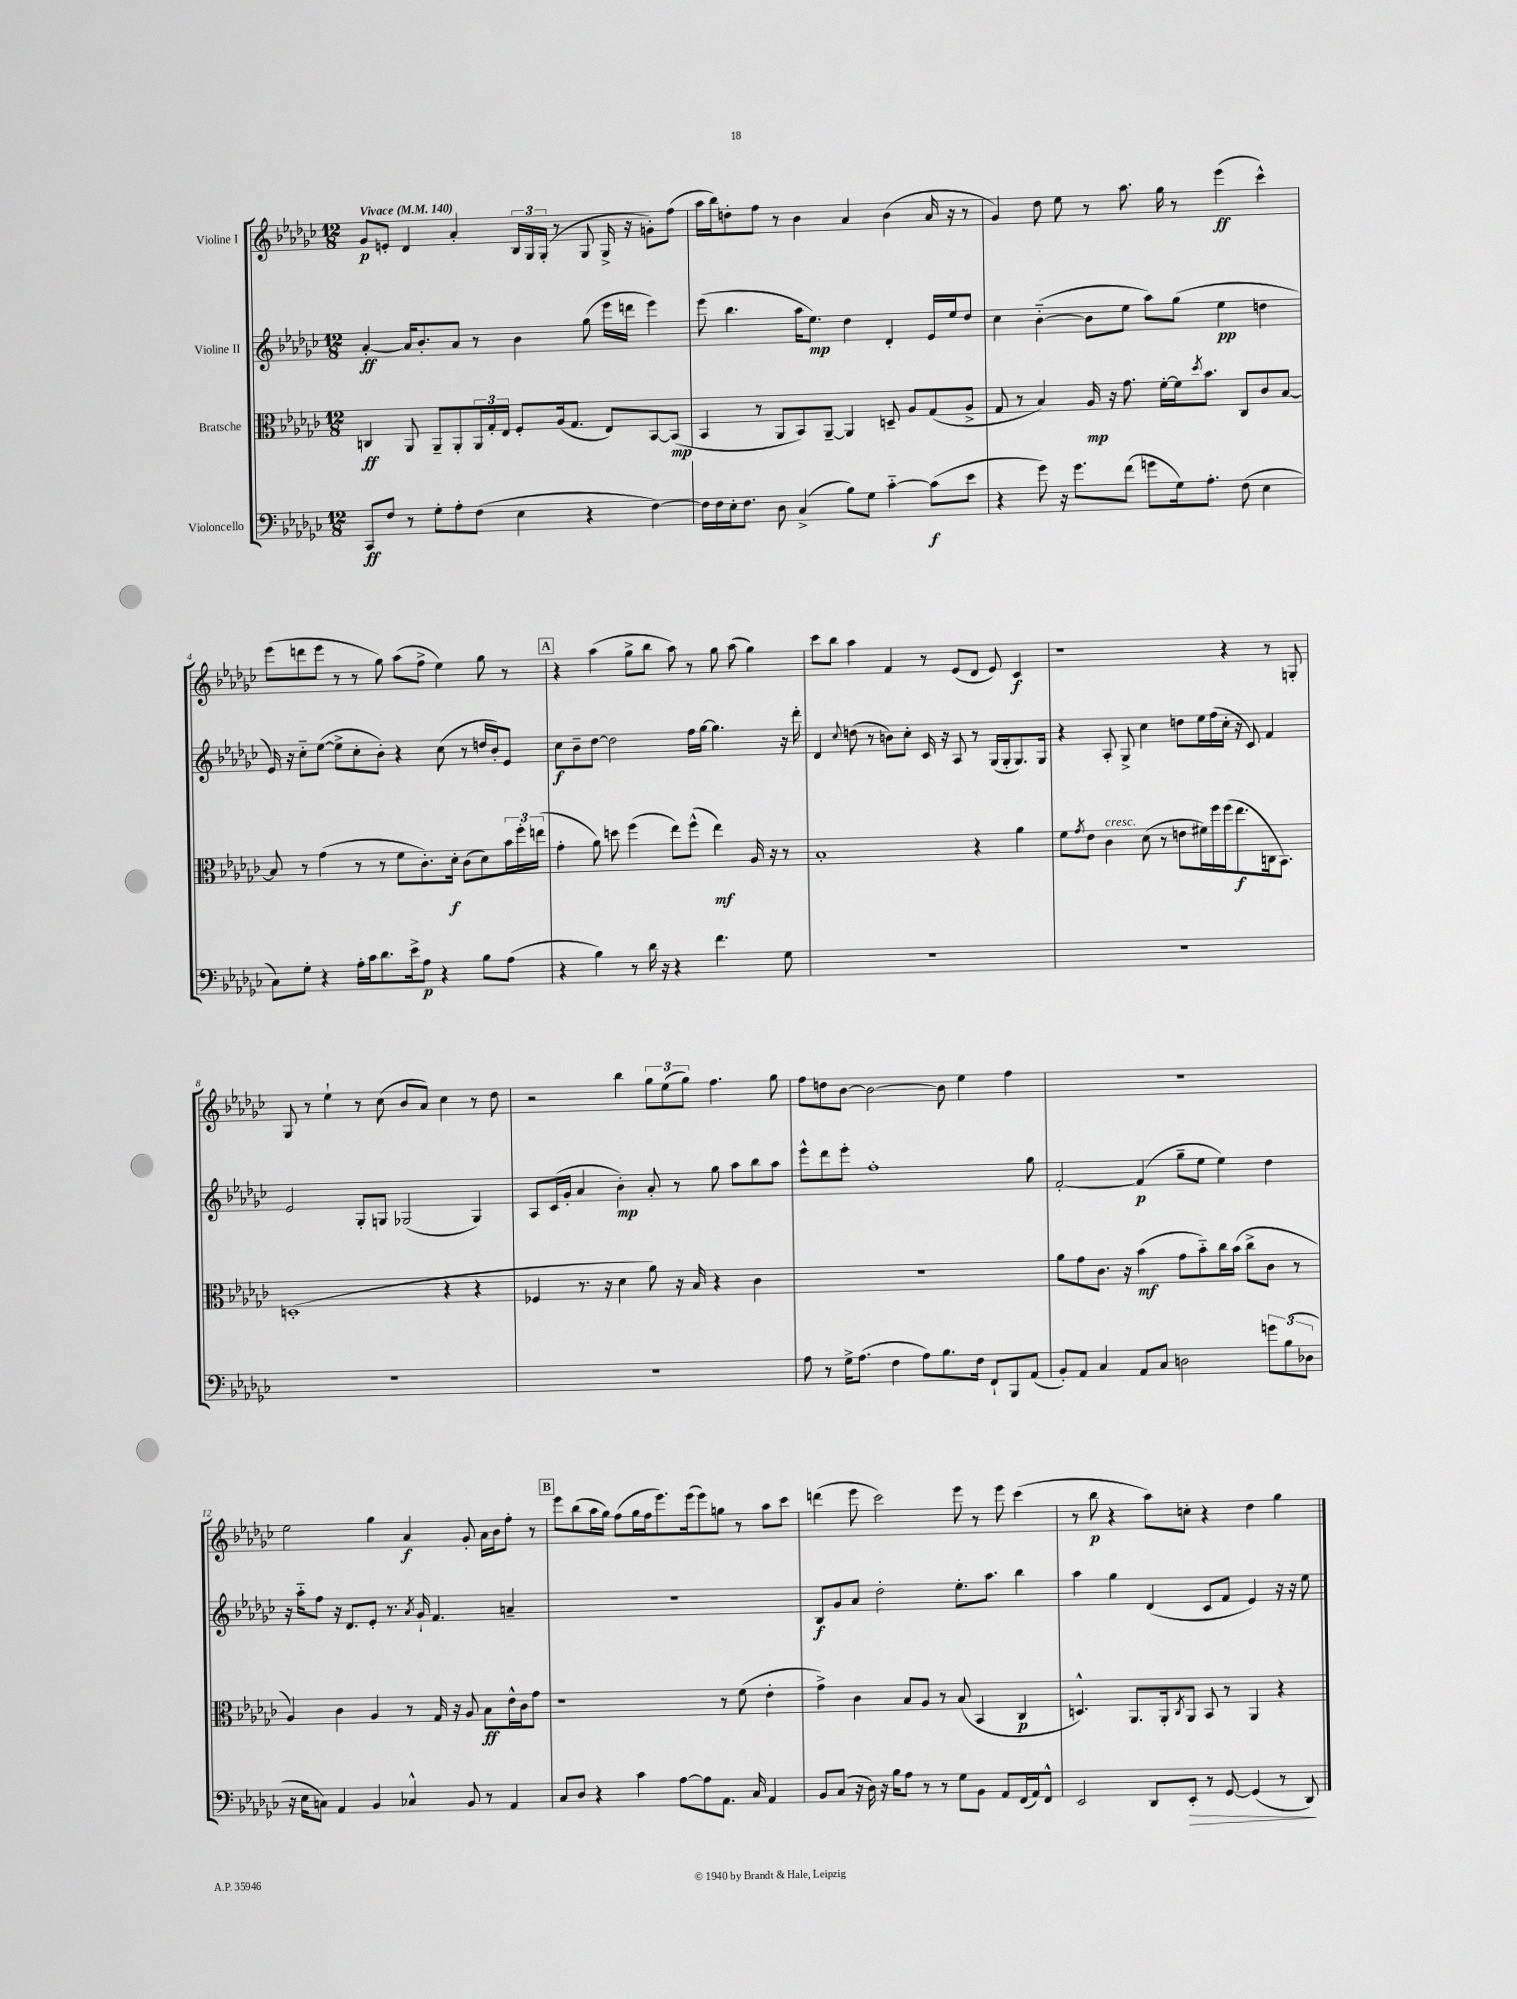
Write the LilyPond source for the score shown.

<<
\new StaffGroup <<
\new Staff = "s0" \with { instrumentName = "Violine I" } {
    \clef treble \key ges \major \numericTimeSignature \time 12/8 \tempo "Vivace" 4 = 140
    ges'8\p e'8-. des'4 aes'4-. \tuplet 3/2 { bes16 ges16 ges16-.( } r8 ges8 ges16-> r16 g'8-.) f''8( |
    aes''16 bes''16) d''8-. f''8 r8 bes'4 aes'4 bes'4( aes'16 r16 r8 |
    ges'4) des''8 ees''8 r8 aes''8. ges''16 r8 ees'''4\ff( ces'''4-^) |
    ees'''8( d'''8 ees'''8 r8 r8 ges''8) aes''8( f''8-> ees''4) ges''8 r8 |
    \mark \markup { \box "A" } r4 aes''4( ges''8-> bes''8 aes''8) r8 ges''8 aes''8( ges''4) |
    ces'''8 bes''8 aes''4 f'4 r8 ees'8( des'8 ees'8) ces'4\f |
    r1 r4 r8 g8-. |
    ges8 r8 ees''4-! r8 ces''8( bes'8 aes'8) ces''4 r8 des''8 |
    r2 bes''4 \tuplet 3/2 { ges''8 ees''8( ges''8) } f''4. ges''8 |
    f''8 d''8 bes'8~ bes'2~ bes'8 ees''4 f''4 |
    R1. |
    ees''2 ges''4 aes'4\f ges'8-. aes'16 bes'16 f''8-. r8 |
    \mark \markup { \box "B" } ees'''8 bes''8( aes''16 ges''16) f''8( ges''16 f''16 ees'''8.) ees'''16( ees'''8) g''8 r8 aes''8 ces'''8 |
    d'''4( ees'''8 ces'''2) ees'''8 r8 ees'''8 ces'''4( |
    r8 bes''8\p r4 aes''8) c''8-. r4 des''4 ges''4 \bar "|." |
}
\new Staff = "s1" \with { instrumentName = "Violine II" } {
    \clef treble \key ges \major \numericTimeSignature \time 12/8
    aes'4~-.\ff aes'16 bes'8.-. aes'8 r8 bes'4 ges''8( ees'''16 d'''16 ees'''4) |
    ees'''8( bes''4. aes''16 ees''8.\mp) des''4 des'4-. ees'16 ees''16 des''8 |
    ces''4 bes'4~-_( bes'8 ees''8 aes''8) ges''8( ees''4\pp d''4 |
    ees'16) r16 ces''8-_ ees''8~( ees''8-> ces''8-. bes'8-.) r4 ces''8( r8 d''16 bes'16-.) ees'8 |
    \mark \markup { \box "A" } ces''8\f bes'8-- des''8~ des''2 f''16 ges''16~ ges''4. r16 des'''16-. |
    des'4 \appoggiatura { ces''8 } d''8( r8 b'8) ces''8-. ces'16 r16 aes8 r8 ges16( ges16-. ges8.) ges16 |
    r4 aes8-. ges8-> ces''4 d''8 ees''16 f''16( ces''16-. r16 ces'8) f'4 |
    ees'2 ges8-. g8 ges2( ges4) |
    aes8 ces'16( ges'16-. aes'4 bes'4-.\mp) aes'8-. r8 ges''8 aes''8 bes''8 aes''8 |
    ees'''8-^ des'''8 ees'''8-. f''1-. ges''8 |
    f'2~-. f'4\p( ges''8-- ees''8 ees''4) des''4 |
    r16 aes''16-_ f''8 r16 des'8. ees'8-. r8. \acciaccatura { aes'8 } ges'16-! f'4. a'4-- |
    \mark \markup { \box "B" } R1. |
    bes8\f ges'8 aes'8 des''2-. ees''8.-. aes''8. bes''4 |
    aes''4 ges''4 des'4( ces'8 f'8 ees'4) r16 r16 ees''8 \bar "|." |
}
\new Staff = "s2" \with { instrumentName = "Bratsche" } {
    \clef alto \key ges \major \numericTimeSignature \time 12/8
    c4\ff aes,8 aes,8-- aes,8-. \tuplet 3/2 { aes,16 ges16-. ees16 } f8-. aes16( ges8. ees8) bes,8~ bes,8\mp( |
    bes,4 r8 aes,8 bes,8) aes,8~-- aes,4 d8-- aes8 ges8( aes8-> |
    ges8 r8 bes4) aes16\mp r16 ges'8. f'16~-. f'16 \acciaccatura { des''8 } bes'8. ces8 ces'8 bes8~ |
    bes8 r8 ges'4( r8 r8 f'8 ces'8.-.) des'16-.\f ces'8( des'8) \tuplet 3/2 { bes'16 f''16-. e''16( } |
    \mark \markup { \box "A" } ges'4-. aes'8) d''8 f''4( ees''8) f''8-^( ees''4\mf) aes16 r16 r8 |
    bes1-. r4 aes'4 |
    f'8 \acciaccatura { ges'8 } ees'8 ces'4^\markup { \italic "cresc." } des'8( r8 e'8 fis'16) f''16 f''16( ees''8.\f c16 bes,8.) |
    d1-.( r4 r4 |
    fes4 r8. r16 des'4 aes'8) r16 bes16 r4 ces'4 |
    R1. |
    aes'8 ges'8 ces'8. r16 bes'4\mf( ges'8 bes'8-_) ces''16 bes'16( ces''8-> ces'8 r8 |
    aes4) ces'4 aes4 r8 ges16 r16 aes8 bes8\ff ees'16-^ ces'16 ges'8 |
    \mark \markup { \box "B" } r1 r8 f'8( ees'4-. |
    ges'4->) ces'4 bes8 aes8 r8 bes8( bes,4 ces4\p |
    d4.-^) aes,8. aes,16-. \acciaccatura { ces8 } aes,8 bes,8 r8 aes,4 r4 \bar "|." |
}
\new Staff = "s3" \with { instrumentName = "Violoncello" } {
    \clef bass \key ges \major \numericTimeSignature \time 12/8
    ces,8\ff f8 r8 ges8-. aes8-. f8( ees4 r4 f4~) |
    f16 f16 ees16-. f8. des8 ces4->( bes8) ges8 ces'4~-_ ces'8\f( ees'8 |
    r4 ges'8) r16 ges'8. f'8( g'8 ges16) aes8.-. f8( ees4 |
    ces8) ges8-. r4 aes16-. ces'16 des'8. ees'16-> aes8\p r4 bes8 aes8( |
    \mark \markup { \box "A" } r4 bes4) r8 des'16 r16 r4 f'4. ges8 |
    R1. |
    R1. |
    R1. |
    R1. |
    aes8 r8 ges16-> aes8.( f4 aes8) bes8. f16 f,8-! bes,,8 aes,8( |
    bes,8-.) aes,8 ces4 aes,8 ces8 d2 \tuplet 3/2 { g'8 bes8( des8 } |
    r16 ees16 c8) aes,4 bes,4 ces4-^ bes,8 r8 aes,4 |
    \mark \markup { \box "B" } ces8 des8 r4 ces'4 aes8~ aes8 aes,8. ces16 aes,4 |
    bes,8 ces8( r16 des16) r16 bes16 aes8 r8 r8 ges8 bes,8 aes,8 f,16( aes,16) f,8-^ |
    ees,2 des,8 ees,8-.\> r8 ges,8~ ges,4( r8 des,8\!) \bar "|." |
}
>>
>>
